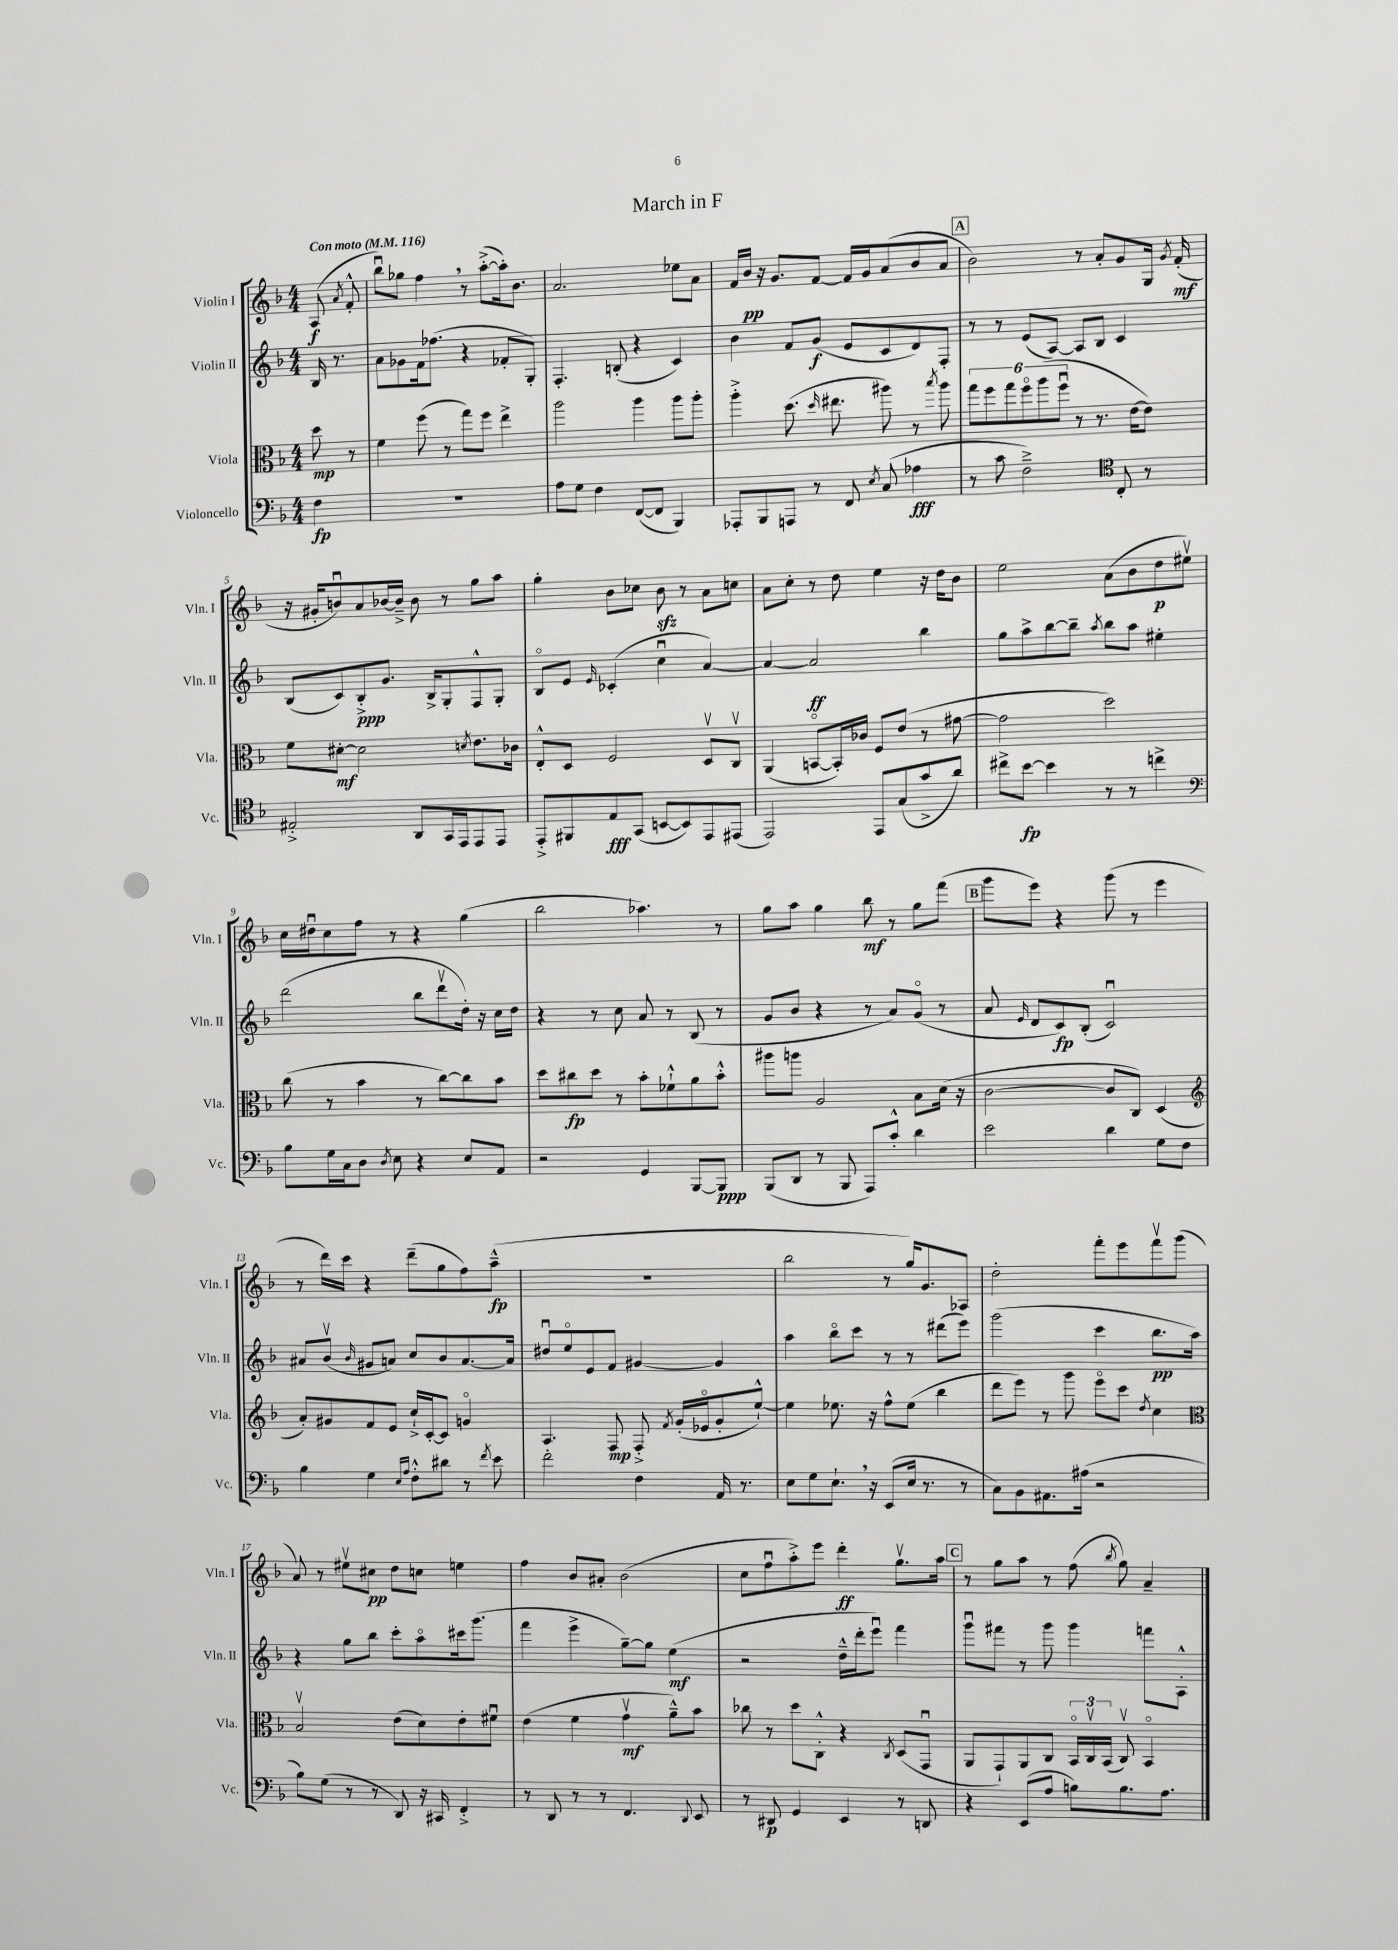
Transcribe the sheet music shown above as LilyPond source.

\header { title = "March in F" }
<<
\new StaffGroup <<
\new Staff = "s0" \with { instrumentName = "Violin I" shortInstrumentName = "Vln. I" } {
    \clef treble \key f \major \numericTimeSignature \time 4/4 \partial 4 \tempo "Con moto" 4 = 116
    \autoBeamOff a8\f( \acciaccatura { a'8 } f'8-.-^ |
    bes''8[\downbow) ges''8] f''4 \breathe r8 a''8[~-.->( a''16-.) bes'8.] |
    a'2. ees''8[ a'8] |
    f'16[ bes'16]\pp r16 g'8.[ f'8]~ f'16[ g'16 a'8( bes'8 a'8] |
    \mark \markup { \box "A" } bes'2) r8 a'8[-. g'8 g16] \acciaccatura { g'8 } f'16-.\mf( |
    r16 gis'16[-. b'8\downbow) a'8 bes'16~ bes'16]---> bes'8 r8 g''8[ a''8] |
    g''4-. bes'8[ ces''8] bes'8\sfz r8 a'8[ c''8] |
    a'8[ c''8]-. r8 d''8 e''4 r16 d''16[ bes'8] |
    e''2 a'8[( bes'8 d''8\p eis''8]\upbow) |
    c''16[ dis''16\downbow c''8 f''8] r8 r4 g''4( |
    bes''2 aes''4.) r8 |
    g''8[ a''8] g''4 bes''8\mf r8 g''8[ f'''8]( |
    \mark \markup { \box "B" } g'''8[ e'''8]) r4 g'''8( r8 e'''4 |
    r8 d'''16[) c'''16] r4 d'''8[--( g''8 f''8) a''8]---^\fp( |
    R1 |
    bes''2 r8 g''16[) g'8. aes8] |
    d''2-. f'''8[-. e'''8 f'''8\upbow g'''8]( |
    a'8) r8 eis''8[\upbow cis''8]\pp d''8[ c''8] e''4 |
    f''4 bes'8[ ais'8]-. bes'2( |
    c''8[ f''8\downbow a''8-.->) e'''8] d'''4-.\ff g''8.[\upbow a''16] |
    \mark \markup { \box "C" } r8 g''8[ a''8] r8 f''8( \acciaccatura { bes''8 } g''8) a'4-- \bar "|." |
}
\new Staff = "s1" \with { instrumentName = "Violin II" shortInstrumentName = "Vln. II" } {
    \clef treble \key f \major \numericTimeSignature \time 4/4 \partial 4
    \autoBeamOff bes16 r8. |
    a'8[ ges'8 f'16 fes''8.]( r4 fes'8[-. g8]-.) |
    f4.-. b8-.( r4 c'4) |
    bes'4 f'8[ g'8]\f( e'8[ c'8 d'8) f8]-. |
    \mark \markup { \box "A" } r8 r8 e'8[( a8]~) a8[ bes8] c'4 |
    bes8[( c'8) bes8-.->\ppp g'8.] bes16[-> g8-. f8-^ g8]-. |
    bes8[\flageolet e'8] \grace { e'16 } ces'4-.( c''4\downbow a'4~) |
    a'4~ a'2\ff bes''4 |
    g''8[ a''8-> bes''8~ bes''8]-- \acciaccatura { a''8 } bes''8[ a''8] eis''4-. |
    d'''2( bes''8[ d'''8\upbow d''16]-.) r16 c''16[ d''16] |
    r4 r8 c''8 a'8 r8 bes8( r8 |
    g'8[ bes'8] r4 r8 a'8[) g'8]\flageolet( r8 |
    \mark \markup { \box "B" } a'8 \grace { e'16 } d'8[ c'8\fp) bes8]-.( c'2\downbow) |
    ais'8[ bes'8]\upbow( \grace { bes'16 } gis'8[ a'8]) c''8[ bes'8 a'8.~ a'16] |
    dis''8[\downbow e''8\flageolet e'8 f'8] gis'4~ gis'4 |
    a''4 bes''8[\flageolet c'''8] r8 r8 dis'''8[( e'''8]) |
    g'''2( c'''4 bes''8.[\pp a''16]) |
    r4 g''8[ bes''8] c'''8[-. a''8\flageolet cis'''16 g'''8.]( |
    f'''4 e'''4-> g''8[~--) g''8] e''4\mf( |
    r2 d''16[---^ d'''16-. e'''8]\downbow) f'''4 |
    \mark \markup { \box "C" } g'''8[\downbow fis'''8] r8 g'''8 g'''4 f'''8[ a8]-.-^ \bar "|." |
}
\new Staff = "s2" \with { instrumentName = "Viola" shortInstrumentName = "Vla." } {
    \clef alto \key f \major \numericTimeSignature \time 4/4 \partial 4
    \autoBeamOff d''8\mp r8 |
    f'4 f''8( r8 g''8[) f''8] e''4-> |
    a''2 a''4 a''8[ a''8]-. |
    a''4-.-> d''8.( \grace { d''16 } eis''8. ais''8) r8 \acciaccatura { bes''8 } ais''8 |
    \mark \markup { \box "A" } \tuplet 6/4 { g''8[ f''8 g''8 f''8\flageolet a''8( f''8]\downbow } r8 r8. e'16[~ e'8]) |
    f'8[ dis'8]~-.\mf dis'2 \acciaccatura { d'8 } e'8.[ ces'16] |
    e8[-.-^ d8] f2 d8[\upbow c8]\upbow |
    a,4( b,8[~\flageolet b,16-.) ces'16] f8[ e'8]( r8 gis'8~ |
    gis'2 d''2) |
    c''8( r8 bes'4 r8 c''8[~) c''8 bes'8] |
    d''8[ cis''8\fp d''8] r8 bes'8[-. fes'8-!-^ a'8 bes'8]-.-^ |
    ais''8[ a''8] a2 bes8[ d'16]( r16 |
    \mark \markup { \box "B" } c'2~ c'8[ c8]) d4( |
    \clef treble a'8[-.) gis'8 f'8 e'8] c''16[-!-> c'16~-. c'8] g'4\flageolet |
    a4. f8\mp f8-.-> \acciaccatura { f'8 } g'16[-.( ees'16\flageolet g'8-. e''8]~-!-^) |
    e''4 ees''8. r16 f''8[-^ ees''8]( bes''4 |
    d'''8[ e'''8]) r8 g'''8 e'''8[\flageolet c'''8] \acciaccatura { d''8 } c''4 |
    \clef alto bes2\upbow e'8[( d'8) e'8-. fis'8]\downbow |
    e'4( f'4 g'4\upbow\mf a'8[---^) bes'8] |
    ces''8 r8 d''8[ c8]-.-^ r4 \acciaccatura { c8 } d8[( g,8]\downbow |
    \mark \markup { \box "C" } a,8[ g,8-!) a,8 c8] \tuplet 3/2 { bes,16[\flageolet c16\upbow bes,16]( } c8\upbow) bes,4\flageolet \bar "|." |
}
\new Staff = "s3" \with { instrumentName = "Violoncello" shortInstrumentName = "Vc." } {
    \clef bass \key f \major \numericTimeSignature \time 4/4 \partial 4
    \autoBeamOff f4\fp |
    R1 |
    a8[ g8] f4 f,8[~( f,8] bes,,4) |
    aes,,8[-. bes,,8 a,,8] r8 f,8 \acciaccatura { e8 } c8( aes4\fff |
    \mark \markup { \box "A" } r8 c'8 f2--->) \clef tenor c8-. r8 |
    eis2-.-> a,8[ g,16 e,16 e,8 e,8] |
    e,8[-.-> fis,8 e8\fff g,8]( b,8[~ b,8) e,8 eis,8]( |
    e,2) e,8[ g8( g'8-> a'8]) |
    cis''8[-> bes'8]~\fp bes'4 r8 r8 c''4-> |
    \clef bass bes8[ g16 c16 d8] \acciaccatura { d8 } e8 r4 e8[ a,8] |
    r2 g,4 bes,,8[~ bes,,8]\ppp |
    bes,,8[( d,8] r8 bes,,8 a,,8[) c'8]-.-^ d'4 |
    \mark \markup { \box "B" } e'2 d'4 g8[ f8] |
    bes4 g4 \grace { e16[ a16] } f8[-.-^ dis'8] r8 \acciaccatura { f'8 } e'8 |
    f'2-. f4 a,16 r8. |
    e8[ g8 e8.]-! \breathe r16 e,8[( e16] r8. r8 |
    c8[) bes,8 ais,8. ais16]( r2 |
    bes8[) g8]( r8 r8 d,8) r16 cis,16 f,4-.-> |
    r8 d,8 r8 r8 f,4. \appoggiatura { d,8 } e,8 |
    r8 dis,8\p g,4 e,4 r8 d,8 |
    \mark \markup { \box "C" } r4 e,8[( a8] b8[) b8. a8.] \bar "|." |
}
>>
>>
